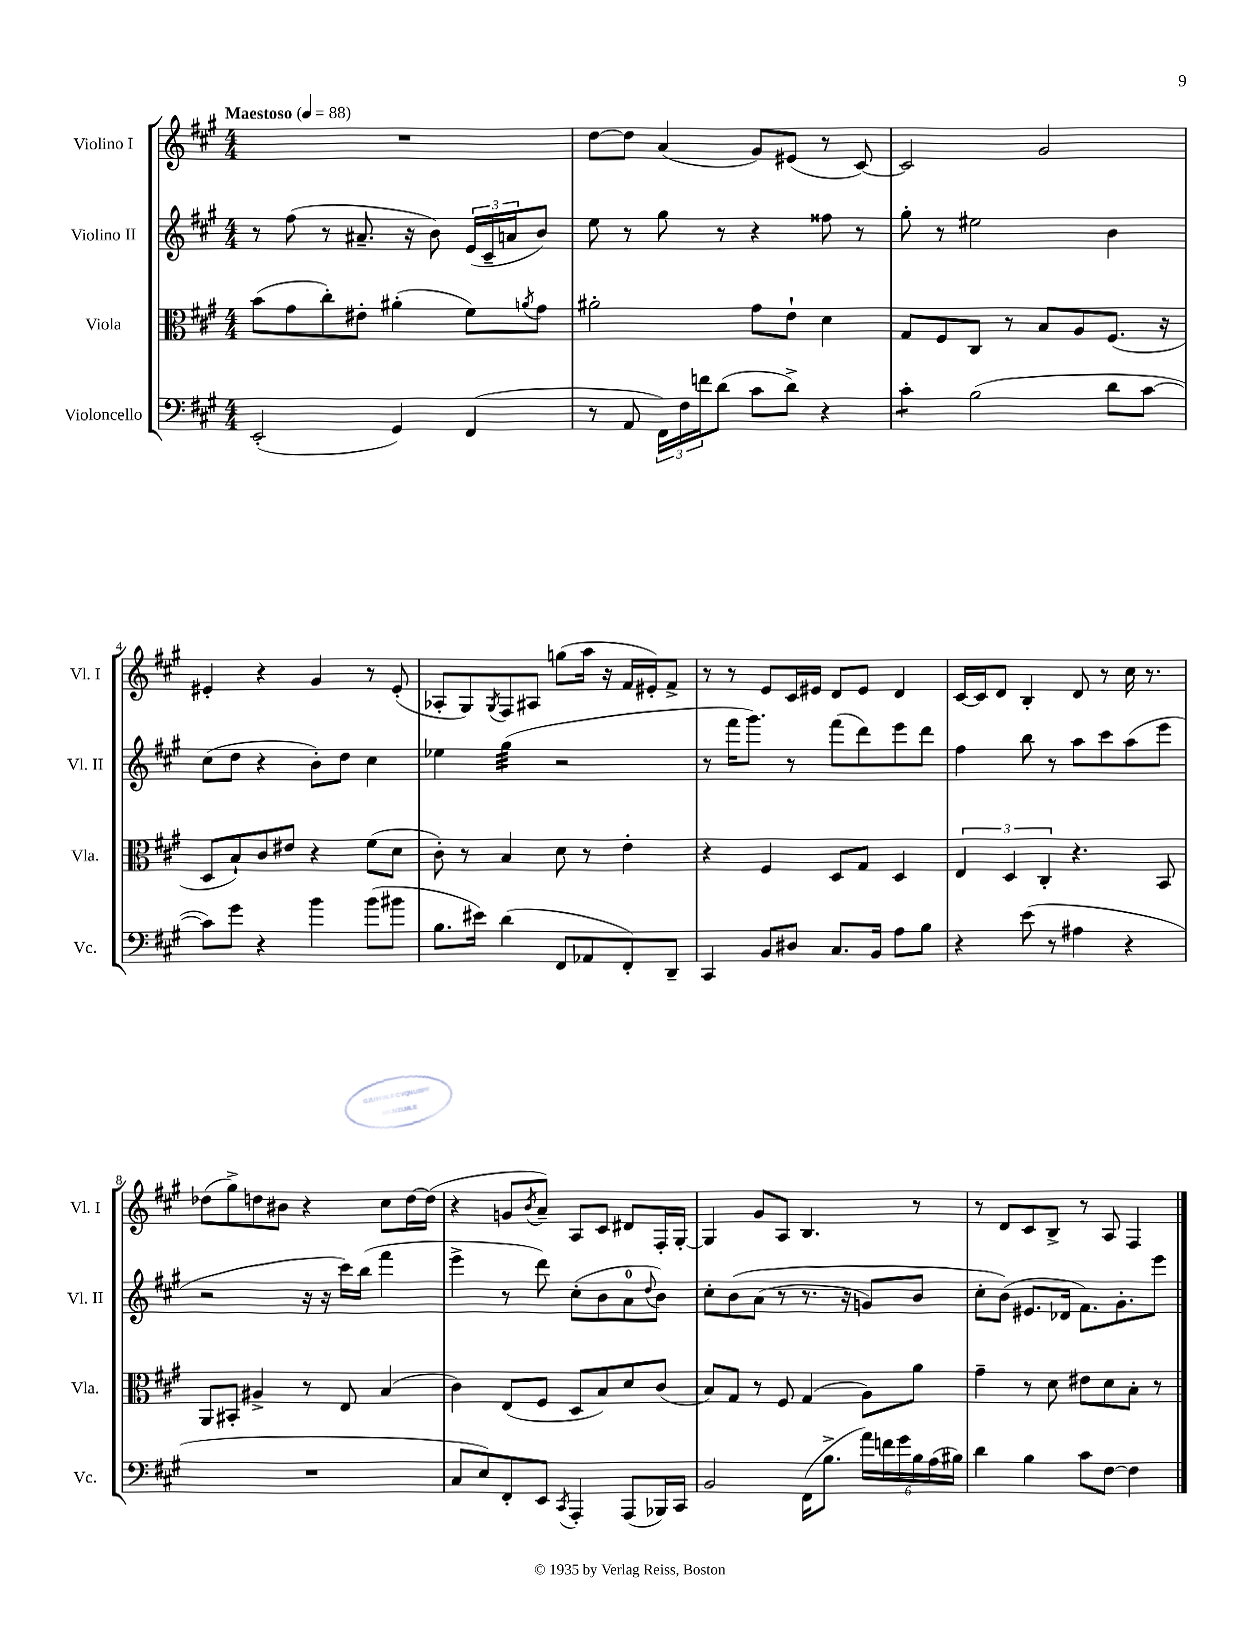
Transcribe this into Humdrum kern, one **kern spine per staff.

**kern	**kern	**kern	**kern
*staff4	*staff3	*staff2	*staff1
*clefF4	*clefC3	*clefG2	*clefG2
*k[f#c#g#]	*k[f#c#g#]	*k[f#c#g#]	*k[f#c#g#]
*M4/4	*M4/4	*M4/4	*M4/4
*MM88	*MM88	*MM88	*MM88
(2EE'/	(8b\L	8r	1r
.	8g#\	(8ff#\	.
.	8cc#'\)	8r	.
.	8e#'\J	8.a#~/	.
4GG#/)	(4a#'\	.	.
.	.	16r	.
.	.	8b\)	.
(4FF#/	8f#\L)	(24e/LL	.
.	.	24c#~/	.
.	.	24a/J	.
.	8qa/	.	.
.	8g#\J	8b/J)	.
=	=	=	=
8r	2a#'\	8ee\	[8dd\L
8AA/	.	8r	8dd\]J
24FF#\LL)	.	8gg#\	(4a/
24F#\	.	.	.
24f\J	.	.	.
(8d\J	.	8r	.
8c#\L	8g#\L	4r	8g#/L)
8d^\J)	8e`\J	.	(8e#/J
4r	4d\	8ff##\	8r
.	.	8r	[8c#/)
=	=	=	=
4c#'\	8G#/L	8gg#'\	2c#/]
.	8F#/	8r	.
(2B\	8C#/J	2ee#\	.
.	8r	.	.
.	8B/L	.	2g#/
.	8A/	.	.
8d\L	(8.F#/J	4b\	.
[8c#\J	.	.	.
.	16r	.	.
=	=	=	=
8c#\]L)	8D/L	(8cc#\L	4e#'/
8g#\J	8B`/)	8dd\J	.
4r	8c#/	4r	4r
.	8e#/J	.	.
4b\	4r	8b'\L)	4g#/
.	.	8dd\J	.
(8b\L	(8f#\L	4cc#\	8r
8b#\J	8d\J	.	(8e#'/
=	=	=	=
8.B\L	8c#'\)	4ee-\	8A-'/L
.	8r	.	8G#/)
16e#\Jk)	.	.	.
.	.	.	8qG#/
(4d\	4B/	(4gg#\	8F#/
.	.	.	8A#/J
8FF#/L	8d\	2r	(8gg\L
8AA-/	8r	.	16aa\Jk
.	.	.	16r
8FF#'/)	4e'\	.	16f#/LL
.	.	.	16e#'/J)
8DD~/J	.	.	8f#^/J
=	=	=	=
4CC#/	4r	8r	8r
.	.	16fff#\LK	8r
.	.	8.ggg#\J)	.
8BB/L	4F#/	.	8e/L
8D#/J	.	8r	16c#/L
.	.	.	16e#/JJ
8.C#/L	8D/L	(8fff#\L	8d/L
.	8G#/J	8ddd\)	8e#/J
16BB/Jk	.	.	.
8A\L	4D/	8eee\	4d/
8B\J	.	8ddd\J	.
=	=	=	=
4r	6E/	4ff#\	[16c#/LL
.	.	.	16c#/]J
.	.	.	8d/J
.	6D/	.	.
(8e\	.	8bb\	4B'/
.	6C#'/	.	.
8r	.	8r	.
4A#\	4.r	8aa\L	8d/
.	.	8ccc#\	8r
4r	.	(8aa\	16cc#\
.	.	.	8.r
.	8BB/	8eee\J	.
=	=	=	=
1r	8AA/L	2r	(8dd-\L
.	8BB#'/J	.	8gg#^\)
.	4A#^/	.	8dd\
.	.	.	8b#\J
.	8r	16r	4r
.	.	16r	.
.	8E/	16ccc#\LL)	.
.	.	(16bb\JJ	.
.	(4B/	4fff#\	8cc#\L
.	.	.	[16dd\L
.	.	.	(16dd\]JJ
=	=	=	=
8C#/L	4c#\)	4eee^\	4r
8E/)	.	.	.
8FF#'/	(8E/L	8r	8g/L
.	.	.	8qb/
8EE/J	8F#/J	8ddd\)	8a~/J)
8qCC#/	.	.	.
4AAA'/	8D/L	(8cc#'\L	8A/L
.	8B/)	8b\	8c#/J
(8AAA/L	8d/	8a\	8d#/L
.	.	8qqdd/	.
16BBB-/L)	(8c#/J	8b\J)	16F#'/L
16CC#/JJ	.	.	[16G#'/JJ
=	=	=	=
2BB/	8B/L)	8cc#'\L	4G#/]
.	8G#/J	&(8b\	.
.	8r	(8a\J	8g#/L
.	8F#/	8r	8A/J
(16FF#\LK	(4G#/	8.r	4.B/
8.B^\J	.	.	.
.	.	16r	.
24a\LL)	8A\L)	8g/L)	.
24f\	.	.	.
24g#\	.	.	.
24B\	8a\J	8b/J	8r
(24A\	.	.	.
24B#\JJ)	.	.	.
=	=	=	=
4d\	4g#~\	8cc#'\L	8r
.	.	(8b\J&)	8d/L
4B\	8r	8.e#/L	8c#/
.	8d\	.	8B^/J
.	.	16d-/Jk	.
8c#\L	8e#\L	8.f#\L)	8r
[8F#\J	8d\	.	8A/
.	.	8.g#'\	.
4F#\]	8B'\J	.	4F#/
.	8r	8eee\J	.
==	==	==	==
*-	*-	*-	*-
